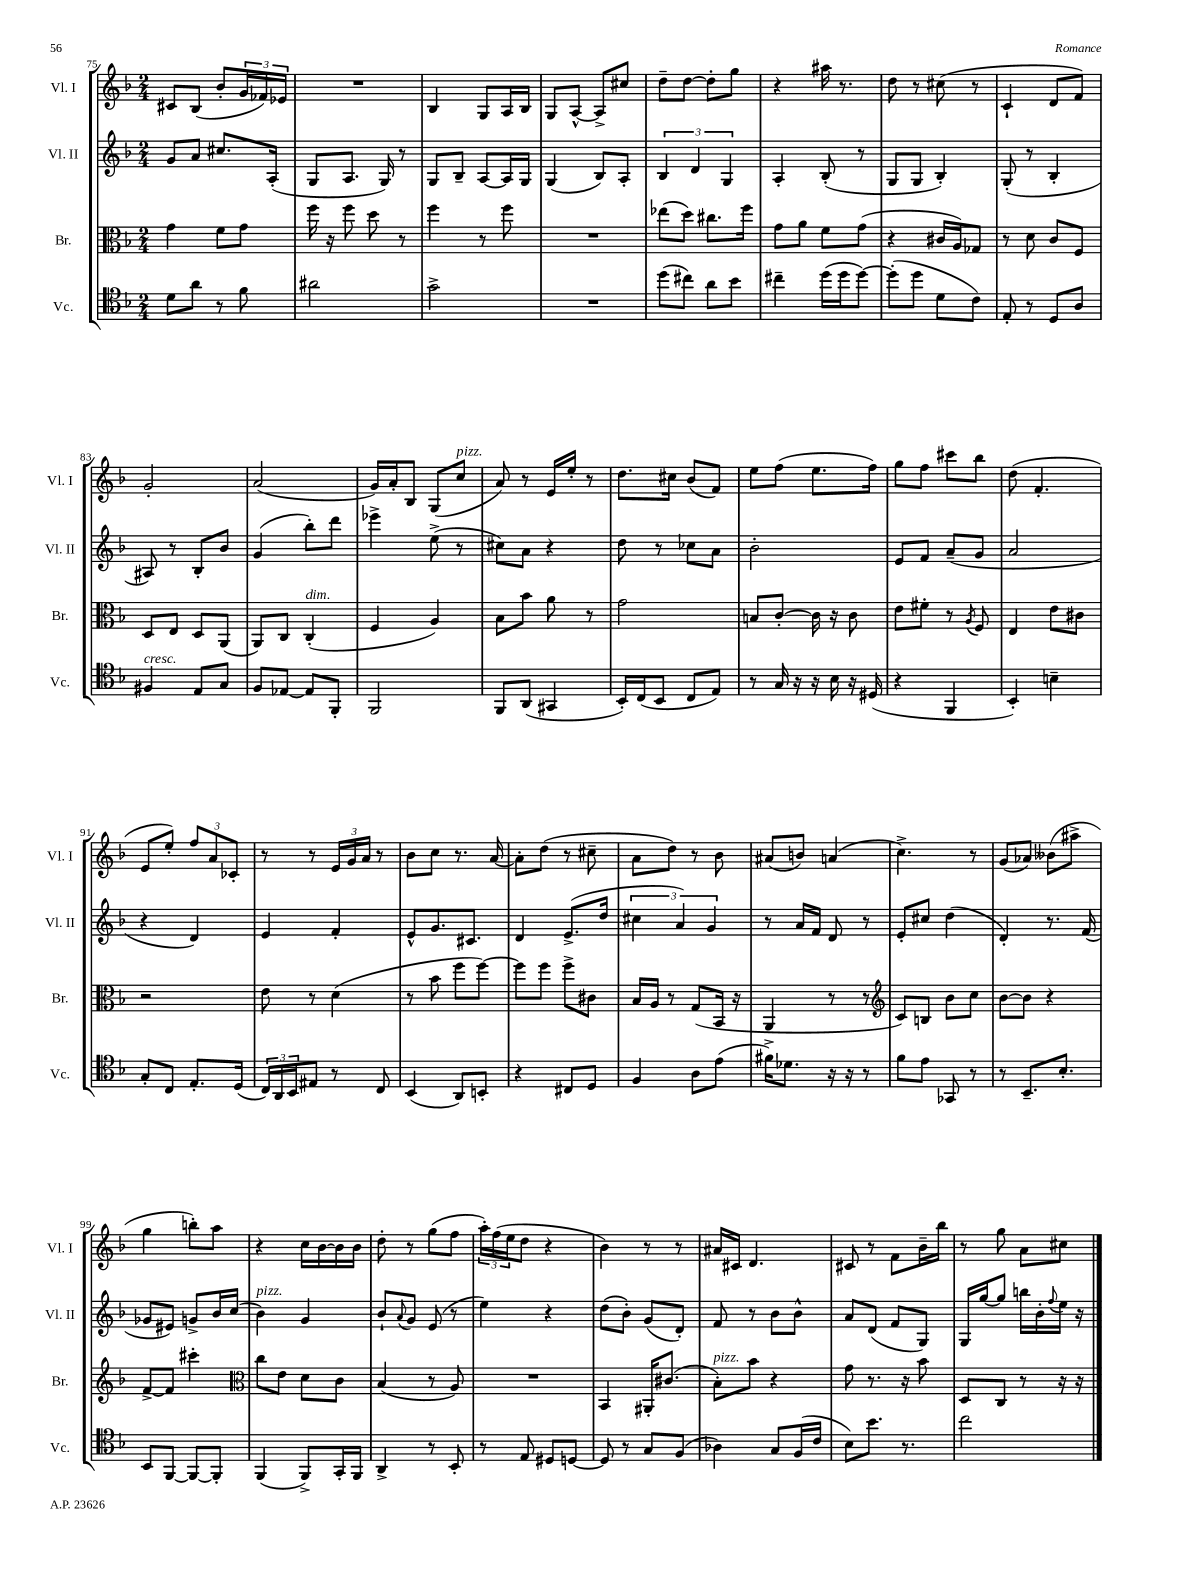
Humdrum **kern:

**kern	**kern	**kern	**kern
*staff4	*staff3	*staff2	*staff1
*clefC4	*clefC3	*clefG2	*clefG2
*k[b-]	*k[b-]	*k[b-]	*k[b-]
*M2/4	*M2/4	*M2/4	*M2/4
8d	4g	8g	8c#
8a	.	8a	(8B-
8r	8f	8.cc#	8b-'
8f	8g	.	24g
.	.	.	24f-)
.	.	(16A'	.
.	.	.	24e-
=	=	=	=
2a#	16ff	8G	2r
.	16r	.	.
.	8ff	8.A	.
.	8dd	.	.
.	.	16G)	.
.	8r	8r	.
=	=	=	=
2g^	4ff	8G	4B-
.	.	8B-~	.
.	8r	[8A	8G
.	8ff	16A]	16A
.	.	16G	16B-
=	=	=	=
2r	2r	(4G	8G
.	.	.	[8A^^
.	.	8B-)	8A^]
.	.	8A'	8cc#
=	=	=	=
(8dd	(8ee-	6B-	8dd~
8cc#)	8dd)	.	[8dd
.	.	6d	.
8a	8.cc#	.	8dd']
.	.	6G	.
8b-	.	.	8gg
.	16ff	.	.
=	=	=	=
4cc#~	8g	4A'	4r
.	8a	.	.
(16dd	8f	(8B-'	16aa#
16dd	.	.	8.r
[8dd)	(8g	8r	.
=	=	=	=
(8dd']	4r	8G	8dd
8dd	.	8G	8r
8d	16c#	4B-')	(8cc#
.	16A)	.	.
8c)	8G-	.	8r
=	=	=	=
8E'	8r	(8G'	4c`
8r	8d	8r	.
8D	8c	4B-'	8d
8A	8F	.	8f)
=	=	=	=
4F#	8D	8A#)	2g'
.	8E	8r	.
8E	8D	8B-'	.
8G	(8AA	8b-	.
=	=	=	=
8F	8AA)	(4g	(2a
[8E-	8C	.	.
8E-]	(4C'	8bb-')	.
8FF'	.	8ddd	.
=	=	=	=
2FF	4F	4eee-^	16g)
.	.	.	16a'
.	.	.	8B-
.	4A)	(8ee^	(8G
.	.	8r	8cc
=	=	=	=
8FF	8B-	8cc#)	8a)
(8AA	8b-	8a	8r
4GG#	8a	4r	16e
.	.	.	16ee'
.	8r	.	8r
=	=	=	=
16BB-')	2g	8dd	8.dd
(16C	.	.	.
8BB-	.	8r	.
.	.	.	16cc#
8C	.	8cc-	(8b-
8E)	.	8a	8f)
=	=	=	=
8r	8B	2b-'	8ee
16G	[8c'	.	(8ff
16r	.	.	.
16r	16c]	.	8.ee
16B-	16r	.	.
16r	8c	.	.
(16D#	.	.	16ff)
=	=	=	=
4r	8e	8e	8gg
.	8f#'	8f	8ff
4FF	8r	(8a~	8ccc#
.	8qA	.	.
.	8F	8g	8bb-
=	=	=	=
4BB-')	4E	2a	(8dd
.	.	.	4.f'
4B~	8e	.	.
.	8c#	.	.
=	=	=	=
8G'	2r	4r	8e
8C	.	.	8ee')
8.E'	.	4d)	12ff
.	.	.	12a
.	.	.	12c-'
(16D	.	.	.
=	=	=	=
24C)	8e	4e	8r
24AA	.	.	.
24BB-	.	.	.
8E#	8r	.	8r
8r	(4d	4f'	24e
.	.	.	24g
.	.	.	24a
8C	.	.	8r
=	=	=	=
(4BB-	8r	8e^^	8b-
.	8b-	8.g	8cc
8AA)	8ff	.	8.r
.	.	8.c#	.
8BB'	[8ff)	.	.
.	.	.	[16a
=	=	=	=
4r	8ff]	4d	8a']
.	8ff	.	(8dd
8C#	8ff^	(8.e^	8r
8D	8c#	.	8cc#~
.	.	16dd	.
=	=	=	=
4F	16B-	6cc#	8a
.	16A	.	.
.	8r	.	8dd)
.	.	6a)	.
8A	(8G	.	8r
.	.	6g	.
(8e	16BB-	.	8b-
.	16r	.	.
=	=	=	=
16f#^)	4AA	8r	(8a#
8.d-	.	.	.
.	.	16a	8b)
.	.	16f	.
16r	8r	8d	(4a
16r	.	.	.
8r	8r	8r	.
=	=	=	=
*	*clefG2	*	*
8f	8c)	8e'	4.cc^)
8e	8B	8cc#	.
8GG-	8b-	(4dd	.
8r	8cc	.	8r
=	=	=	=
8r	[8b-	4d')	(8g
8.BB-~	8b-]	.	8a-)
.	4r	8.r	(8b--
8.B-'	.	.	.
.	.	.	8aa#^
.	.	(16f	.
=	=	=	=
8BB-	[8f^	8g-	4gg
[8FF	8f]	8e#)	.
8FF_	4ccc#'	8g^	8bb')
8FF']	.	16b-	8aa
.	.	(16cc	.
=	=	=	=
*	*clefC3	*	*
(4FF	8cc	4b-)	4r
.	8e	.	.
8FF^)	8d	4g	16cc
.	.	.	[16b-
16GG'	8c	.	16b-]
16FF	.	.	16b-
=	=	=	=
4AA^	(4B-	8b-`	8dd'
.	.	8qqa	.
.	.	8g	8r
8r	8r	(8e	(8gg
8BB-'	8A)	8r	8ff
=	=	=	=
8r	2r	4ee)	24aa')
.	.	.	(24ff
.	.	.	24ee
8E	.	.	8dd
8D#	.	4r	4r
[8D	.	.	.
=	=	=	=
8D]	4BB-	(8dd	4b-)
8r	.	8b-')	.
8G	16AA#'	(8g	8r
.	(8.c#	.	.
(8F	.	8d')	8r
=	=	=	=
4A-)	8B-')	8f	16a#
.	.	.	16c#
.	8b-	8r	4.d
8G	4r	8b-	.
(16F	.	8b-^^	.
16c	.	.	.
=	=	=	=
8B-)	8g	8a	8c#
8.b-	8.r	(8d	8r
.	.	8f	8f
8.r	16r	.	.
.	8b-	8G)	16b-~
.	.	.	16bb-
=	=	=	=
2cc	8D	16G	8r
.	.	[16gg	.
.	8C	8gg]	8gg
.	8r	16bb	8a
.	.	16b-'	.
.	.	8qqff	.
.	16r	16ee	8cc#
.	16r	16r	.
==	==	==	==
*-	*-	*-	*-
